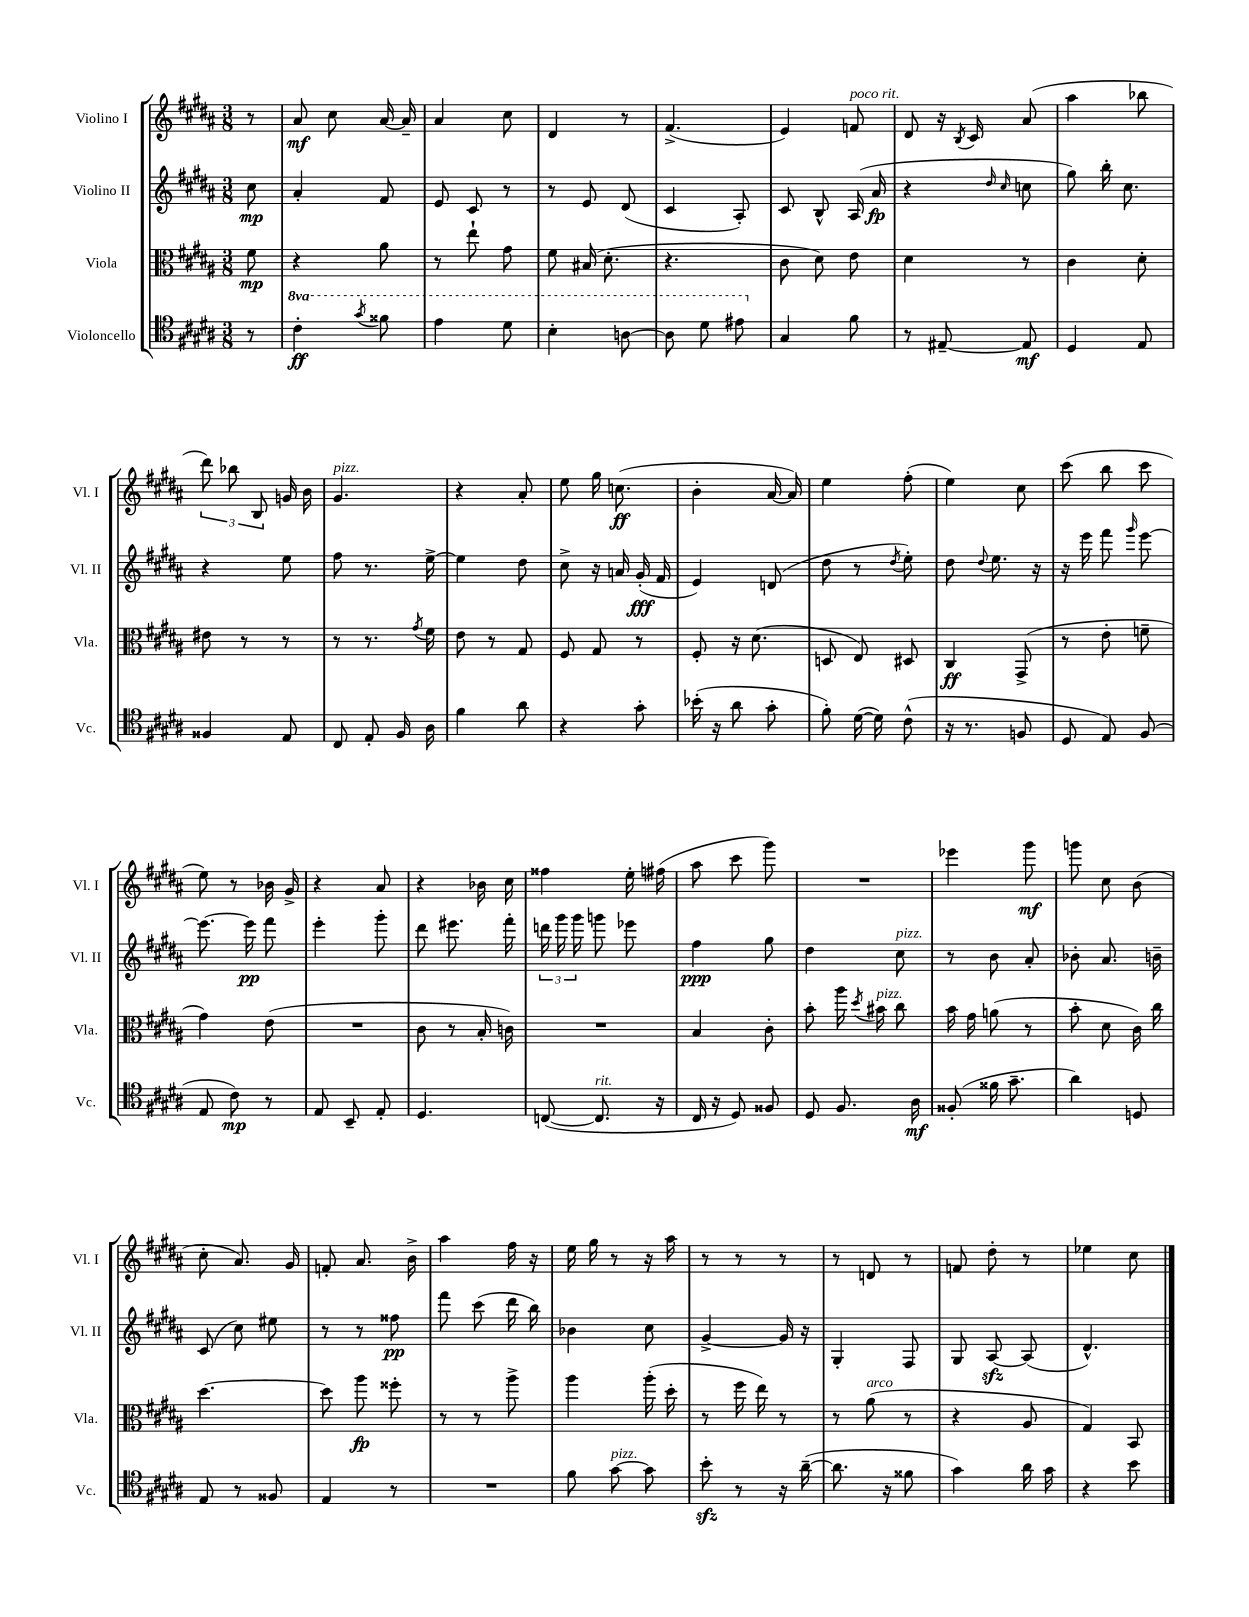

**kern	**dynam	**kern	**dynam	**kern	**dynam	**kern	**dynam
*part4	*part4	*part3	*part3	*part2	*part2	*part1	*part1
*staff4	*staff4	*staff3	*staff3	*staff2	*staff2	*staff1	*staff1
*I"Violoncello	*	*I"Viola	*	*I"Violino II	*	*I"Violino I	*
*I'Vc.	*	*I'Vla.	*	*I'Vl. II	*	*I'Vl. I	*
*clefC4	*	*clefC3	*	*clefG2	*	*clefG2	*
*k[f#c#g#d#a#]	*	*k[f#c#g#d#a#]	*	*k[f#c#g#d#a#]	*	*k[f#c#g#d#a#]	*
*M3/8	*	*M3/8	*	*M3/8	*	*M3/8	*
=	=	=	=	=	=	=	=
8r	.	8f#\	mp	8cc#\	mp	8r	.
=1	=1	=1	=1	=1	=1	=1	=1
*8va	*	*	*	*	*	*	*
4cc#'\	ff	4r	.	4a#'/	.	8a#/	mf
.	.	.	.	.	.	8cc#\	.
8qgg#/	.	.	.	.	.	.	.
8ff##X\	.	8a#\	.	8f#/	.	[16a#/	.
.	.	.	.	.	.	16a#~/]	.
=2	=2	=2	=2	=2	=2	=2	=2
4ee\	.	8r	.	8e/	.	4a#/	.
.	.	8ee`\	.	8c#/	.	.	.
8dd#\	.	8g#\	.	8r	.	8cc#\	.
=3	=3	=3	=3	=3	=3	=3	=3
4b'\	.	8f#\	.	8r	.	4d#/	.
.	.	(16B#X/	.	8e/	.	.	.
.	.	8.d#'\	.	.	.	.	.
[8an\	.	.	.	(8d#/	.	8r	.
=4	=4	=4	=4	=4	=4	=4	=4
8a\]	.	4.r	.	4c#/	.	(4.f#^/	.
8dd#\	.	.	.	.	.	.	.
8ee#X\	.	.	.	8A#'/)	.	.	.
=5	=5	=5	=5	=5	=5	=5	=5
*X8va	*	*	*	*	*	*	*
4G#/	.	8c#\	.	8c#/	.	4e/)	.
.	.	8d#\)	.	8B^^/	.	.	.
!	!	!	!	!	!	!LO:TX:a:i:t=poco rit.	!
8f#\	.	8e\	.	(16A#/	.	8fn/	.
.	.	.	.	16a#/	fp	.	.
=6	=6	=6	=6	=6	=6	=6	=6
8r	.	4d#\	.	4r	.	8d#/	.
[8E#X~/	.	.	.	.	.	16r	.
.	.	.	.	.	.	8qB/	.
.	.	.	.	.	.	16c#/	.
.	.	.	.	16qqdd#/	.	.	.
.	.	.	.	16qqcc#/	.	.	.
8E#/]	mf	8r	.	8ccn\	.	(8a#/	.
=7	=7	=7	=7	=7	=7	=7	=7
4D#/	.	4c#\	.	8gg#\)	.	4aa#\	.
.	.	.	.	16bb'\	.	.	.
.	.	.	.	8.cc#\	.	.	.
8E/	.	8d#'\	.	.	.	8bb-X\	.
!!LO:LB:g=z
=8	=8	=8	=8	=8	=8	=8	=8
4F##X/	.	8e#X\	.	4r	.	12ddd#\)	.
.	.	.	.	.	.	12bb-X\	.
.	.	8r	.	.	.	.	.
.	.	.	.	.	.	12B/	.
8E/	.	8r	.	8ee\	.	16gn/	.
.	.	.	.	.	.	16b\	.
=9	=9	=9	=9	=9	=9	=9	=9
!	!	!	!	!	!	!LO:TX:a:i:t=pizz.	!
8C#/	.	8r	.	8ff#\	.	4.g#/	.
8E'/	.	8.r	.	8.r	.	.	.
16F#/	.	.	.	.	.	.	.
.	.	8qg#/	.	.	.	.	.
16A#\	.	16f#\	.	[16ee^\	.	.	.
=10	=10	=10	=10	=10	=10	=10	=10
4f#\	.	8e\	.	4ee\]	.	4r	.
.	.	8r	.	.	.	.	.
8a#\	.	8G#/	.	8dd#\	.	8a#'/	.
=11	=11	=11	=11	=11	=11	=11	=11
4r	.	8F#/	.	8cc#^\	.	8ee\	.
.	.	8G#/	.	16r	.	16gg#\	.
.	.	.	.	16an/	.	(8.ccn\	ff
8g#'\	.	8r	.	(16g#'/	fff	.	.
.	.	.	.	16f#/	.	.	.
=12	=12	=12	=12	=12	=12	=12	=12
(16b-X'\	.	8F#'/	.	4e/)	.	4b'\	.
16r	.	.	.	.	.	.	.
8a#\	.	16r	.	.	.	.	.
.	.	(8.d#\	.	.	.	.	.
8g#'\	.	.	.	(8dn/	.	[16a#/	.
.	.	.	.	.	.	16a#/])	.
=13	=13	=13	=13	=13	=13	=13	=13
8f#'\)	.	8Dn/	.	8dd#\	.	4ee\	.
([16d#\	.	8E/)	.	8r	.	.	.
16d#\])	.	.	.	.	.	.	.
.	.	.	.	8qdd#/	.	.	.
(8c#^^\	.	8D#X/	.	8ee'\)	.	(8ff#'\	.
=14	=14	=14	=14	=14	=14	=14	=14
16r	.	4C#/	ff	8dd#\	.	4ee\)	.
8.r	.	.	.	.	.	.	.
.	.	.	.	8qqdd#/	.	.	.
.	.	.	.	8.ee\	.	.	.
8Fn/	.	(8GG#^/	.	.	.	8cc#\	.
.	.	.	.	16r	.	.	.
=15	=15	=15	=15	=15	=15	=15	=15
8D#/	.	8r	.	16r	.	(8ccc#\	.
.	.	.	.	16eee\	.	.	.
8E/)	.	8e'\	.	8fff#\	.	8bb\	.
.	.	.	.	16qqggg#/	.	.	.
(8F#/	.	8fn~\	.	[8eee\	.	8ccc#\	.
!!LO:LB:g=z
=16	=16	=16	=16	=16	=16	=16	=16
8E/	.	4g#\)	.	8.eee\_	.	8ee\)	.
8c#\)	mp	.	.	.	.	8r	.
.	.	.	.	16eee\]	pp	.	.
8r	.	(8e\	.	8fff#\	.	16b-X\	.
.	.	.	.	.	.	16g#^/	.
=17	=17	=17	=17	=17	=17	=17	=17
8E/	.	4.r	.	4eee'\	.	4r	.
8BB~/	.	.	.	.	.	.	.
8E'/	.	.	.	8ggg#'\	.	8a#/	.
=18	=18	=18	=18	=18	=18	=18	=18
4.D#/	.	8c#\	.	8ddd#\	.	4r	.
.	.	8r	.	8.eee#X\	.	.	.
.	.	16B'/	.	.	.	16b-X\	.
.	.	16cn\)	.	16fff#'\	.	16cc#\	.
=19	=19	=19	=19	=19	=19	=19	=19
([8Cn/	.	4.r	.	24dddn\	.	4ff##X\	.
.	.	.	.	24ggg#\	.	.	.
.	.	.	.	24ggg#\	.	.	.
!LO:TX:a:i:t=rit.	!	!	!	!	!	!	!
8.C/]	.	.	.	8gggn\	.	.	.
.	.	.	.	8eee-X\	.	16ee'\	.
16r	.	.	.	.	.	(16ff#X\	.
=20	=20	=20	=20	=20	=20	=20	=20
16C#/	.	4B/	.	4ff#\	ppp	8aa#\	.
16r	.	.	.	.	.	.	.
8D#/)	.	.	.	.	.	8ccc#\	.
8F##X/	.	8c#'\	.	8gg#\	.	8ggg#\)	.
=21	=21	=21	=21	=21	=21	=21	=21
8D#/	.	8b'\	.	4dd#\	.	4.r	.
8.F#/	.	16aa#\	.	.	.	.	.
.	.	8qdd#/	.	.	.	.	.
!	!	!LO:TX:a:i:t=pizz.	!	!	!	!	!
.	.	16b#X\	.	.	.	.	.
!	!	!	!	!LO:TX:a:i:t=pizz.	!	!	!
.	.	8cc#\	.	8cc#\	.	.	.
16A#\	mf	.	.	.	.	.	.
=22	=22	=22	=22	=22	=22	=22	=22
(8F##X'/	.	16b\	.	8r	.	4eee-X\	.
.	.	16g#\	.	.	.	.	.
16f##X\	.	(8an\	.	8b\	.	.	.
8.g#~\	.	.	.	.	.	.	.
.	.	8r	.	8a#'/	.	8ggg#\	mf
=23	=23	=23	=23	=23	=23	=23	=23
4a#\)	.	8b'\	.	8b-X'\	.	8gggn\	.
.	.	8d#\	.	8.a#/	.	8cc#\	.
8Dn/	.	16c#\)	.	.	.	(8b\	.
.	.	16cc#\	.	16bn~\	.	.	.
!!LO:LB:g=z
=24	=24	=24	=24	=24	=24	=24	=24
8E/	.	[4.dd#\	.	(8c#/	.	8cc#'\	.
8r	.	.	.	8cc#\)	.	8.a#/)	.
8F##X/	.	.	.	8ee#X\	.	.	.
.	.	.	.	.	.	16g#/	.
=25	=25	=25	=25	=25	=25	=25	=25
4E/	.	8dd#\]	.	8r	.	8fn'/	.
.	.	8aa#\	fp	8r	.	8.a#/	.
8r	.	8ff##X'\	.	8ff##X\	pp	.	.
.	.	.	.	.	.	16b^\	.
=26	=26	=26	=26	=26	=26	=26	=26
4.r	.	8r	.	8fff#\	.	4aa#\	.
.	.	8r	.	(8ccc#\	.	.	.
.	.	8aa#^\	.	16ddd#\	.	16ff#\	.
.	.	.	.	16bb\)	.	16r	.
=27	=27	=27	=27	=27	=27	=27	=27
8f#\	.	4aa#\	.	4b-X\	.	16ee\	.
.	.	.	.	.	.	16gg#\	.
!LO:TX:a:i:t=pizz.	!	!	!	!	!	!	!
[8g#\	.	.	.	.	.	8r	.
8g#\]	.	(16aa#'\	.	8cc#\	.	16r	.
.	.	16dd#'\	.	.	.	16aa#\	.
=28	=28	=28	=28	=28	=28	=28	=28
8bzz'\	.	8r	.	[4g#^/	.	8r	.
8r	.	16ff#\	.	.	.	8r	.
.	.	16ee\)	.	.	.	.	.
16r	.	8r	.	16g#/]	.	8r	.
([16a#~\	.	.	.	16r	.	.	.
=29	=29	=29	=29	=29	=29	=29	=29
8.a#\]	.	8r	.	4G#'/	.	8r	.
!	!	!LO:TX:a:i:t=arco	!	!	!	!	!
.	.	(8a#\	.	.	.	8dn/	.
16r	.	.	.	.	.	.	.
8f##X\	.	8r	.	8F#/	.	8r	.
=30	=30	=30	=30	=30	=30	=30	=30
4g#\)	.	4r	.	8G#/	.	8fn/	.
.	.	.	.	[8A#zz/	.	8dd#'\	.
16a#\	.	8A#/	.	(8A#/]	.	8r	.
16g#\	.	.	.	.	.	.	.
=31	=31	=31	=31	=31	=31	=31	=31
4r	.	4G#/)	.	4.d#^^/)	.	4ee-X\	.
8b\	.	8BB/	.	.	.	8cc#\	.
==	==	==	==	==	==	==	==
*-	*-	*-	*-	*-	*-	*-	*-
